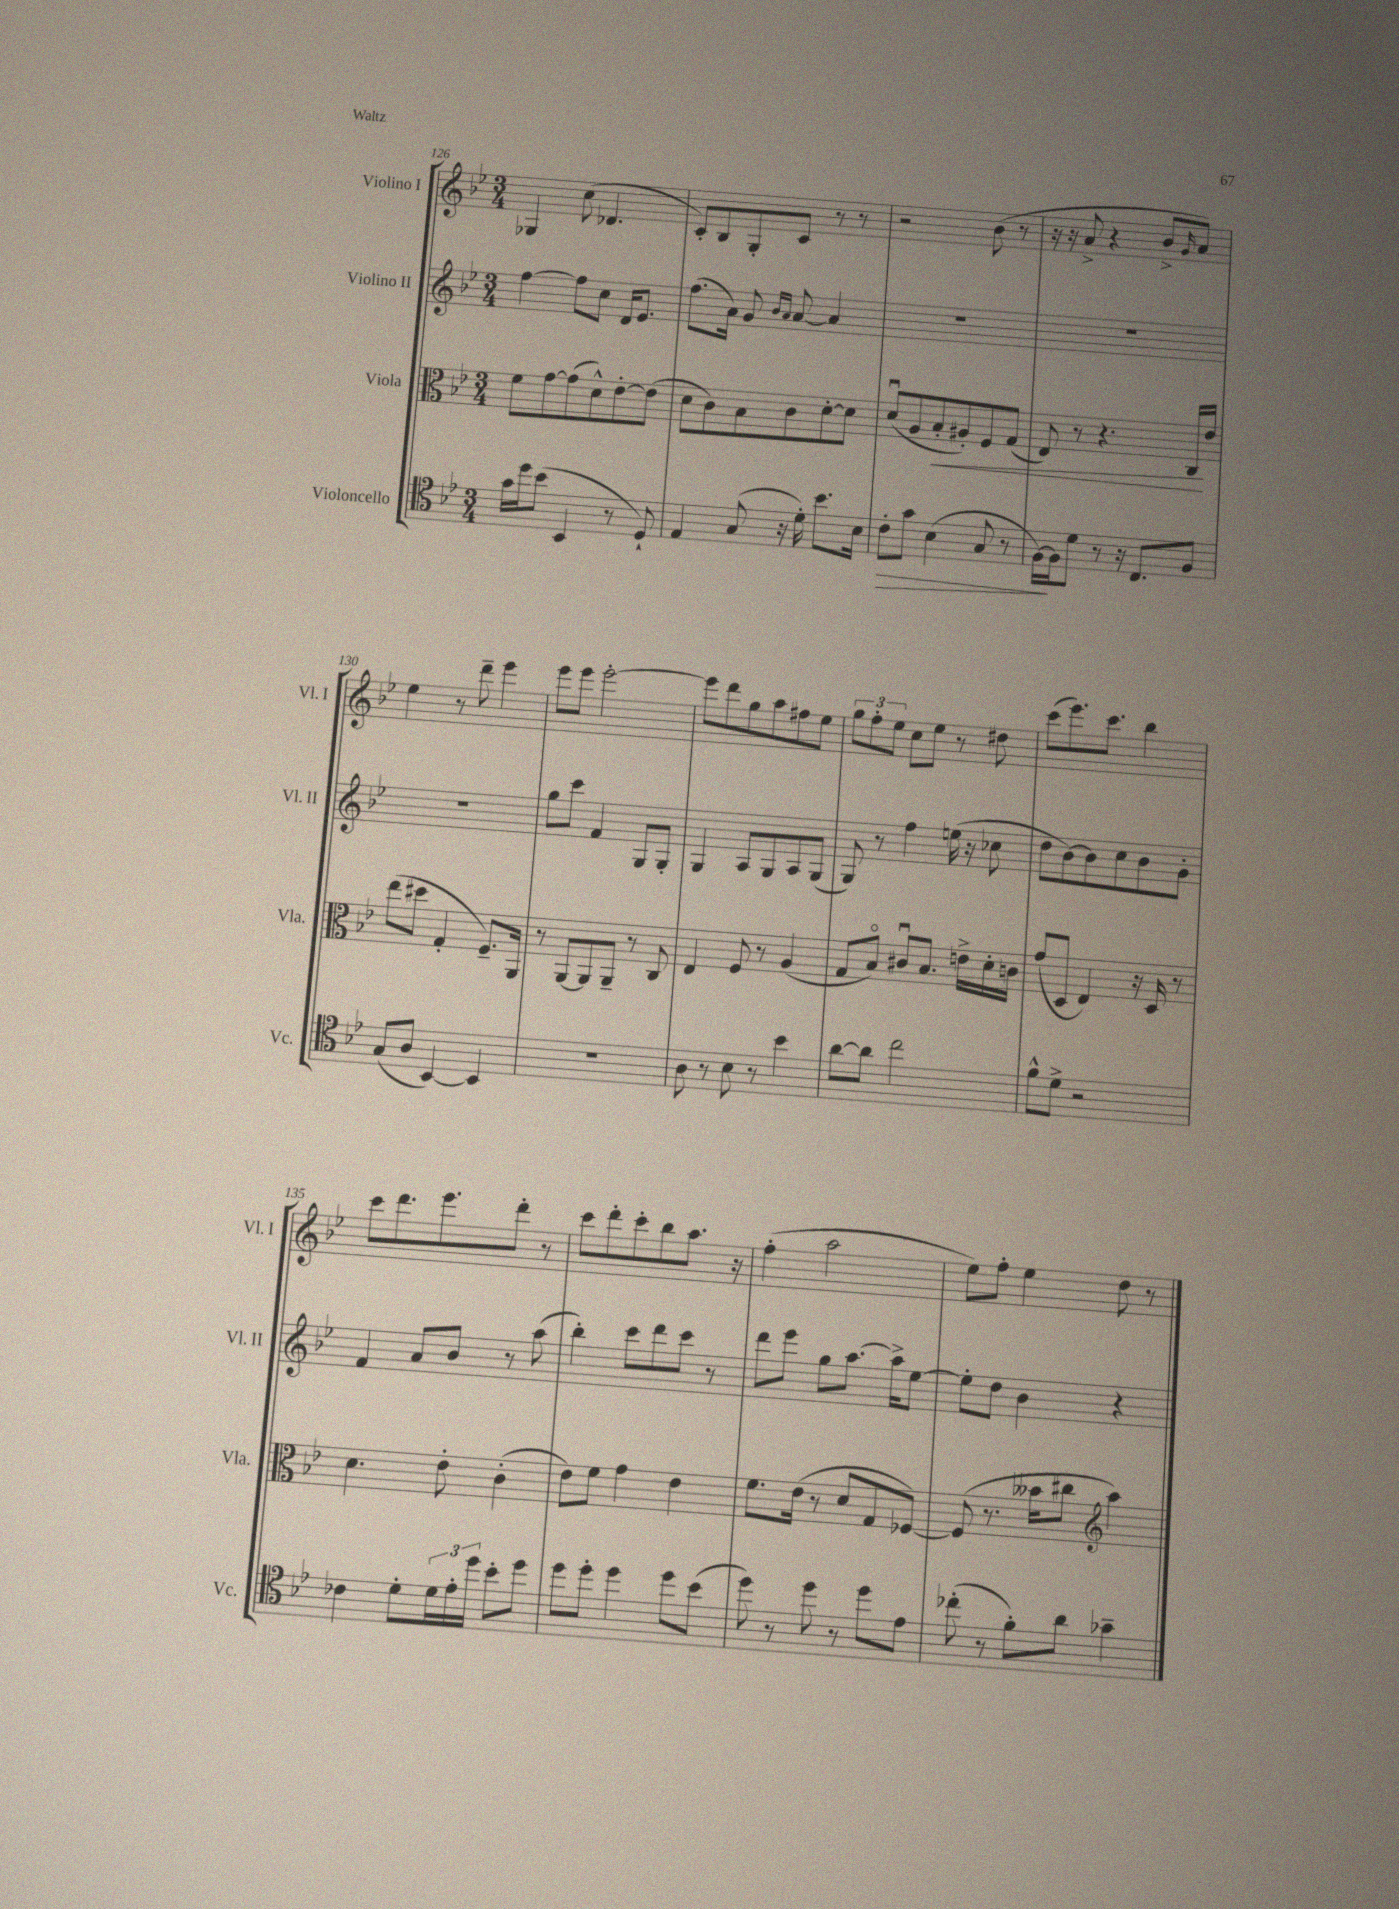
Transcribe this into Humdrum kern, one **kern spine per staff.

**kern	**kern	**kern	**kern
*staff4	*staff3	*staff2	*staff1
*clefC4	*clefC3	*clefG2	*clefG2
*k[b-e-]	*k[b-e-]	*k[b-e-]	*k[b-e-]
*M3/4	*M3/4	*M3/4	*M3/4
16g\LL	8f\L	[4ff\	4G-/
16dd\J	.	.	.
(8b-\J	[8g\	.	.
4BB-/	(8g\]	8ff\]L	(8cc\
.	8d^^\)	8cc\J	4.d-/
8r	[8e-'\	16d/LK	.
.	.	8.e-/J	.
8D`/)	(8e-\]J	.	.
=	=	=	=
4E-/	8d\L	(8.ff\L	8c'/L)
.	8c\)	.	8B-/
.	.	16a\Jk)	.
(8G/	8B-\	8g/	8G'/
.	.	16qqb-/LL	.
.	.	16qqa/JJ	.
16r	8c\	[8a/	8c/J
16d'\)	.	.	.
8.b-\L	[8d'\	4a/]	8r
.	8d\]J	.	8r
16B-\Jk	.	.	.
=	=	=	=
8c'\L	(8du/L	2.r	2r
8g\J	8A/	.	.
(4B-\	8B-'/	.	.
.	8A#'/)	.	.
8G/	8F/	.	(8b-\
8r	(8G/J	.	8r
=	=	=	=
[16F\LL)	8E-/)	2.r	16r
16F\]J	.	.	16r
8d\J	8r	.	8a^/
8r	4.r	.	4r
16r	.	.	.
8.C/L	.	.	.
.	.	.	8b-^/L
.	.	.	16qqg/
8F/J	16C/LL	.	8a/J)
.	16e-/JJ	.	.
=	=	=	=
(8G/L	(8ee-\L	2.r	4ee-\
8A/J	8dd#\J	.	.
[4BB-/)	4G'/	.	8r
.	.	.	8ddd~\
4BB-/]	8.F~/L)	.	4eee-\
.	16AA/Jk	.	.
=	=	=	=
2.r	8r	8gg\L	8eee-\L
.	[8AA/L	8ccc\J	8eee-\J
.	8AA/]	4f/	[2eee-'\
.	8AA~/J	.	.
.	8r	8G/L	.
.	8C/	8G'/J	.
=	=	=	=
8A\	4E-/	4G/	8eee-\]L
8r	.	.	8ddd\
8B-\	8F/	8A/L	8gg\
8r	8r	8G/	8aa\
4b-\	(4A/	8A/	8ff#\
.	.	(8G/J	8ee-\J
=	=	=	=
[8a\L	8G/L	8G/)	12gg\L
.	.	.	12ff'\
8a\]J	8B-o/J)	8r	.
.	.	.	12ee-\J
2cc\	8c#u/L	4ff\	8cc\L
.	8.B-/J	.	8ee-\J
.	.	(16ee\	8r
.	16e^\LL	16r	.
.	16d'\	8cc-\	8dd#\
.	16c\JJ	.	.
=	=	=	=
8f^^\L	(8g/L	8dd\L	(8ccc\L
8d^\J	8D/J	[8b-\)	8.eee-\)
2r	4E-/)	8b-\]	.
.	.	.	8.ccc\J
.	.	8cc\	.
.	16r	8b-\	4bb-\
.	16D/	.	.
.	8r	8g'\J	.
=	=	=	=
4c-\	4.d\	4f/	8ccc\L
.	.	.	8.ddd\
8d'\L	.	8a/L	.
.	.	.	8.eee-\
24d\L	8e-'\	8b-/J	.
24e-'\	.	.	.
24dd\JJ	.	.	.
8b-'\L	(4c'\	8r	8ddd'\J
8dd\J	.	(8aa\	8r
=	=	=	=
8dd\L	8e-\L)	4bb-'\)	8ccc\L
8dd'\J	8f\J	.	8ddd'\
4dd\	4g\	8ccc\L	8ccc'\
.	.	8ddd\	8bb-\
8dd\L	4e-\	8ccc\J	8.aa\J
(8b-\J	.	8r	.
.	.	.	16r
=	=	=	=
8dd\)	8.f\L	8ddd\L	(4ff'\
8r	.	8eee-\J	.
.	(16e-\Jk	.	.
8dd\	8r	8gg\L	2aa\
8r	8d/L	[8.aa\J	.
8dd\L	8G/	.	.
.	.	16aa^\]LK	.
8e-\J	[8F-/J)	[8ee-\J	.
=	=	=	=
(8cc-'\	(8F-/]	8ee-'\]L	8ee-\L)
8r	8.r	8dd\J	8ff'\J
8f'\L)	.	4b-\	4ee-\
.	16b--\LK	.	.
8a\J	8cc#\J	.	.
*	*clefG2	*	*
4g-~\	4aa\)	4r	8dd\
.	.	.	8r
==	==	==	==
*-	*-	*-	*-
